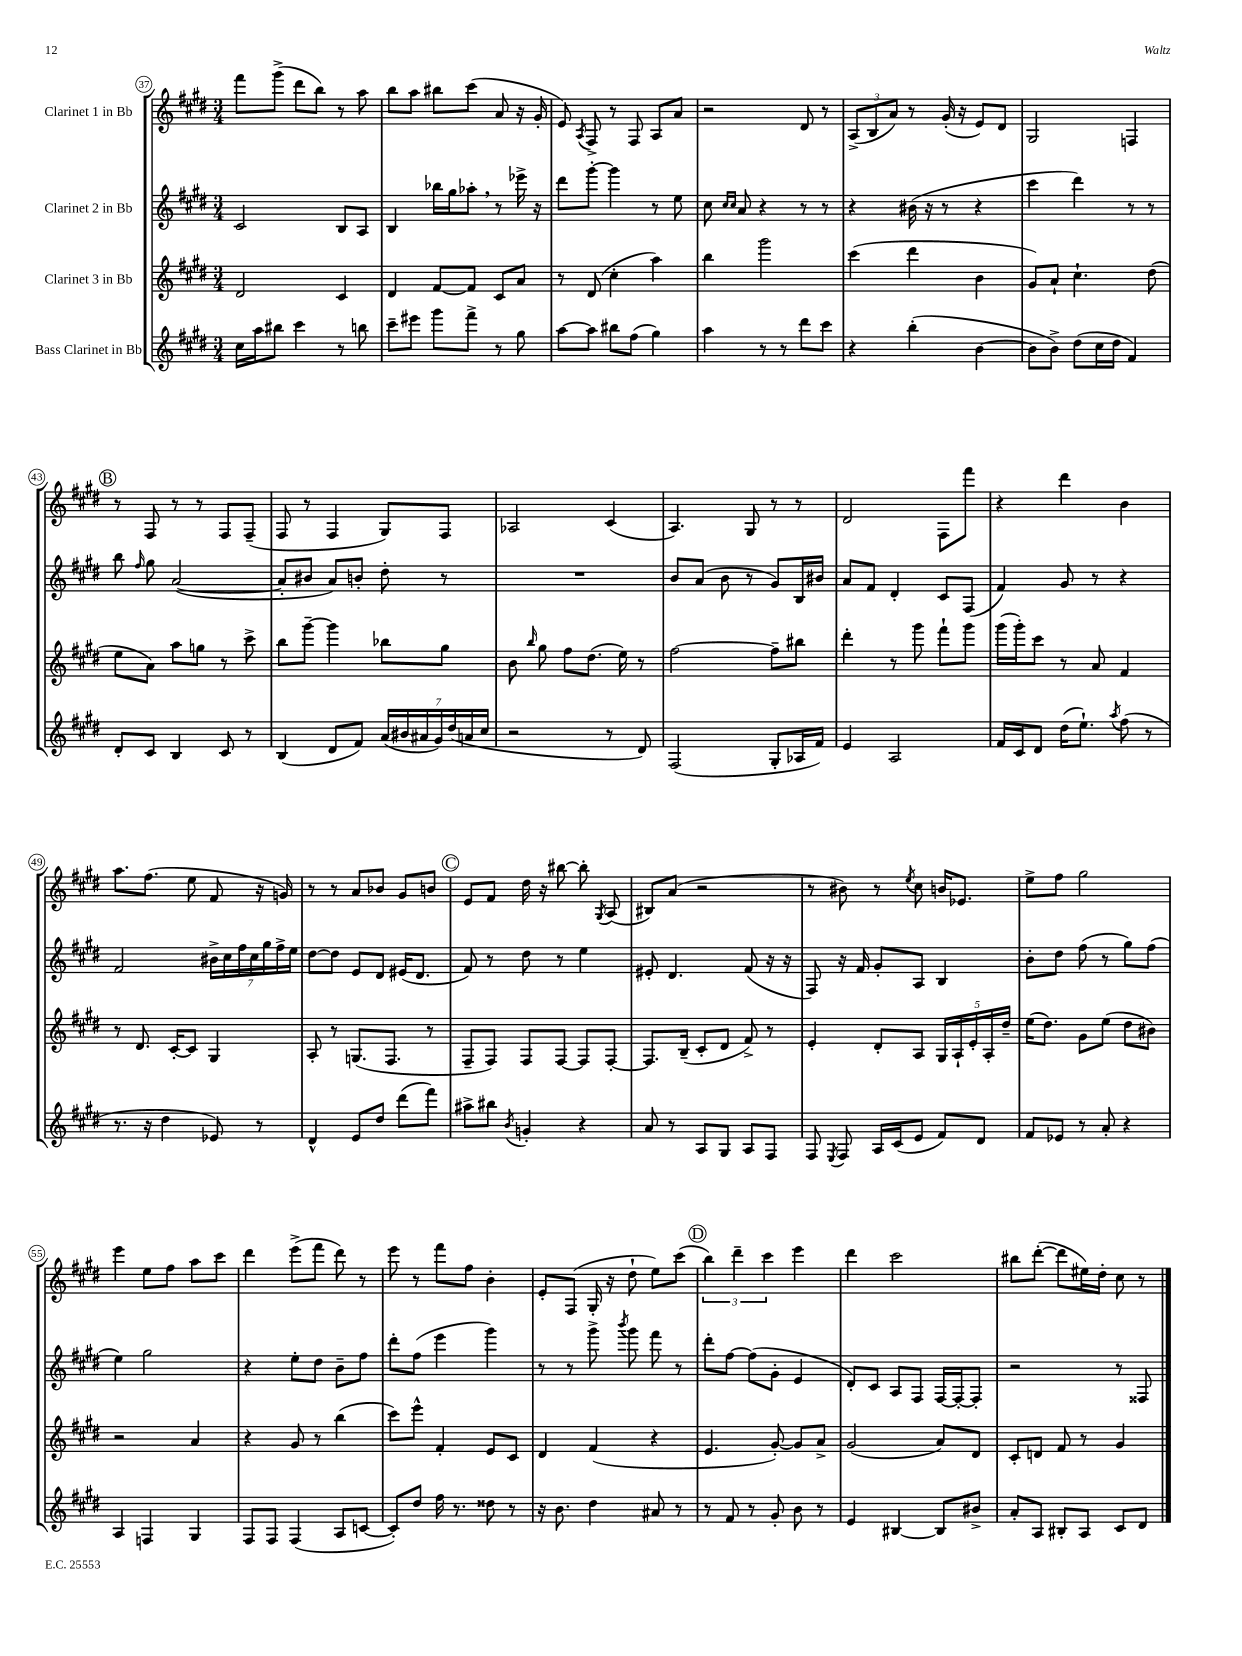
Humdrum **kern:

**kern	**kern	**kern	**kern
*staff4	*staff3	*staff2	*staff1
*clefG2	*clefG2	*clefG2	*clefG2
*k[f#c#g#d#]	*k[f#c#g#d#]	*k[f#c#g#d#]	*k[f#c#g#d#]
*M3/4	*M3/4	*M3/4	*M3/4
16cc#	2d#	2c#	8fff#
16aa	.	.	.
8bb#	.	.	(8ggg#^
4ccc#	.	.	8ddd#
.	.	.	8bb)
8r	4c#	8B	8r
8bb	.	8A	8aa
=	=	=	=
8ccc#~	4d#	4B	8bb
8eee#	.	.	8aa
8ggg#	[8f#	16bb-	8bb#
.	.	16gg#	.
8fff#^	8f#]	8aa-'	(8ccc#
8r	8c#	8r	8a
8gg#	8a	16eee-^	16r
.	.	16r	16g#'
=	=	=	=
[8aa	8r	8ddd#	8e)
.	.	.	8qA
8aa]	(8d#	[8ggg#'	8F#^
8bb#	4cc#'	4ggg#]	8r
(8ff#	.	.	8F#
4gg#)	4aa)	8r	8A
.	.	8ee	8a
=	=	=	=
4aa	4bb	8cc#	2r
.	.	16qqcc#	.
.	.	16qqcc#	.
.	.	8a	.
8r	2ggg#	4r	.
8r	.	.	.
8ddd#	.	8r	8d#
8ccc#	.	8r	8r
=	=	=	=
4r	(4ccc#	4r	(12A^
.	.	.	12B
.	.	.	12a)
(4bb'	4ddd#	(16b#	8r
.	.	16r	.
.	.	8r	(16g#'
.	.	.	16r
[4b	4b	4r	8e)
.	.	.	8d#
=	=	=	=
8b]	8g#)	4ccc#	2G#
8b^)	8a`	.	.
(8dd#	4.cc#`	4ddd#)	.
16cc#	.	.	.
16dd#	.	.	.
4f#)	.	8r	4F
.	(8dd#	8r	.
=	=	=	=
8d#'	8ee	8bb	8r
.	.	16qqff#	.
8c#	8a)	8gg#	8F#
4B	8aa	([2a	8r
.	8gg	.	8r
8c#	8r	.	8F#
8r	8ccc#^	.	(8F#~
=	=	=	=
(4B	8bb	8a']	8F#
.	[8ggg#~	8b#	8r
8d#	4ggg#]	8a)	4F#
8f#)	.	8b'	.
(28a	8bb-	8dd#'	8G#)
28b#	.	.	.
28a#	.	.	.
28g#)	.	.	.
.	8gg#	8r	8F#
(28dd#	.	.	.
28a	.	.	.
28cc#	.	.	.
=	=	=	=
2r	8b	2.r	2A-
.	16qqbb	.	.
.	8gg#	.	.
.	8ff#	.	.
.	(8.dd#	.	.
8r	.	.	(4c#
.	16ee)	.	.
8d#)	8r	.	.
=	=	=	=
(2F#	[2ff#	8b	4.A)
.	.	(8a	.
.	.	8b	.
.	.	8r	8G#
8G#'	8ff#~]	8g#)	8r
16A-	8bb#	16B	8r
16f#)	.	16b#	.
=	=	=	=
4e	4ddd#'	8a	2d#
.	.	8f#	.
2A	8r	4d#'	.
.	8ggg#	.	.
.	8fff#`	8c#	8F#
.	8ggg#	(8F#	8fff#
=	=	=	=
16f#	(16ggg#	4f#)	4r
16c#	16ggg#')	.	.
8d#	8ccc#	.	.
(16dd#	8r	8g#	4ddd#
8.ee`)	.	.	.
.	8a	8r	.
8qaa	.	.	.
(8ff#	4f#	4r	4b
8r	.	.	.
=	=	=	=
8.r	8r	2f#	8.aa
.	8.d#	.	.
16r	.	.	(8.ff#
4dd#	.	.	.
.	[16c#'	.	.
.	8c#]	.	8ee
8e-)	4G#	28b#^	8f#
.	.	28cc#	.
.	.	28ff#	.
.	.	28cc#	.
8r	.	.	16r
.	.	28gg#	.
.	.	28ff#^	.
.	.	.	16g)
.	.	28ee	.
=	=	=	=
4d#^^	8A'	[8dd#	8r
.	8r	8dd#]	8r
8e	(8.G	8e	8a
8dd#	.	8d#	8b-
.	8.F#	.	.
(8ddd#	.	(16e#	8g#
.	.	8.d#	.
8fff#)	8r	.	8b
=	=	=	=
8aa#^	8F#~	8f#)	8e
8bb#	8F#)	8r	8f#
8qb	.	.	.
4g'	8F#	8dd#	16dd#
.	.	.	16r
.	[8F#	8r	[8bb#
4r	8F#]	4ee	8bb#']
.	.	.	8qG#
.	[8F#'	.	(8A
=	=	=	=
8a	8.F#]	8e#'	8B#)
8r	.	4.d#	(8a
.	(16B~	.	.
8A	8c#'	.	2r
8G#	8d#	.	.
8A	8f#^)	(8f#	.
8F#	8r	16r	.
.	.	16r	.
=	=	=	=
8F#	4e'	8F#)	8r
8qE	.	.	.
8F#	.	16r	8b#)
.	.	16f#	.
16A	8d#'	8g#'	8r
(16c#	.	.	.
.	.	.	8qee
8e	8A	8A	8cc#
8f#)	20G#	4B	16b
.	20A`	.	.
.	.	.	8.e-
.	20e'	.	.
8d#	.	.	.
.	20A'	.	.
.	20dd#~	.	.
=	=	=	=
8f#	(16ee	8b'	8ee^
.	8.dd#)	.	.
8e-	.	8dd#	8ff#
8r	8g#	(8ff#	2gg#
8a'	(8ee	8r	.
4r	8dd#	8gg#)	.
.	8b#)	(8ff#	.
=	=	=	=
4A	2r	4ee)	4eee
4F	.	2gg#	8ee
.	.	.	8ff#
4G#	4a	.	8aa
.	.	.	8ccc#
=	=	=	=
8F#	4r	4r	4ddd#
8F#	.	.	.
(4F#	8g#	8ee'	(8eee^
.	8r	8dd#	8fff#
8A	(4bb	8b~	8ddd#)
[8c	.	8ff#	8r
=	=	=	=
8c'])	8ccc#)	8ddd#'	8eee
8dd#	8eee^^	(8ff#	8r
16ff#	4f#'	4eee	8fff#
8.r	.	.	.
.	.	.	8ff#
8dd##	8e	4ggg#)	4b'
8r	8c#	.	.
=	=	=	=
16r	4d#	8r	8e'
8.b	.	.	.
.	.	8r	(8F#
4dd#	(4f#	8ggg#^	16G#'
.	.	.	16r
.	.	8qbbb	.
.	.	8ggg#	8dd#`
8a#	4r	8fff#	8ee)
8r	.	8r	(8ccc#
=	=	=	=
8r	4.e	8ddd#'	6bb)
8f#	.	[8ff#	.
.	.	.	6ddd#~
8r	.	(8ff#]	.
.	.	.	6ccc#
8g#'	[8g#')	8g#'	.
8b	8g#]	4e	4eee
8r	8a^	.	.
=	=	=	=
4e	(2g#	8d#')	4ddd#
.	.	8c#	.
[4B#	.	8A	2ccc#
.	.	8F#	.
8B#]	8a)	[16F#	.
.	.	16F#'_	.
8b#^	8d#	8F#']	.
=	=	=	=
8a'	8c#'	2r	8bb#
8A	8d	.	([8ddd#'
8B#'	8f#	.	8ddd#]
8A	8r	.	16ee#)
.	.	.	16dd#'
8c#	4g#	8r	8cc#
8d#	.	8F##	8r
==	==	==	==
*-	*-	*-	*-
